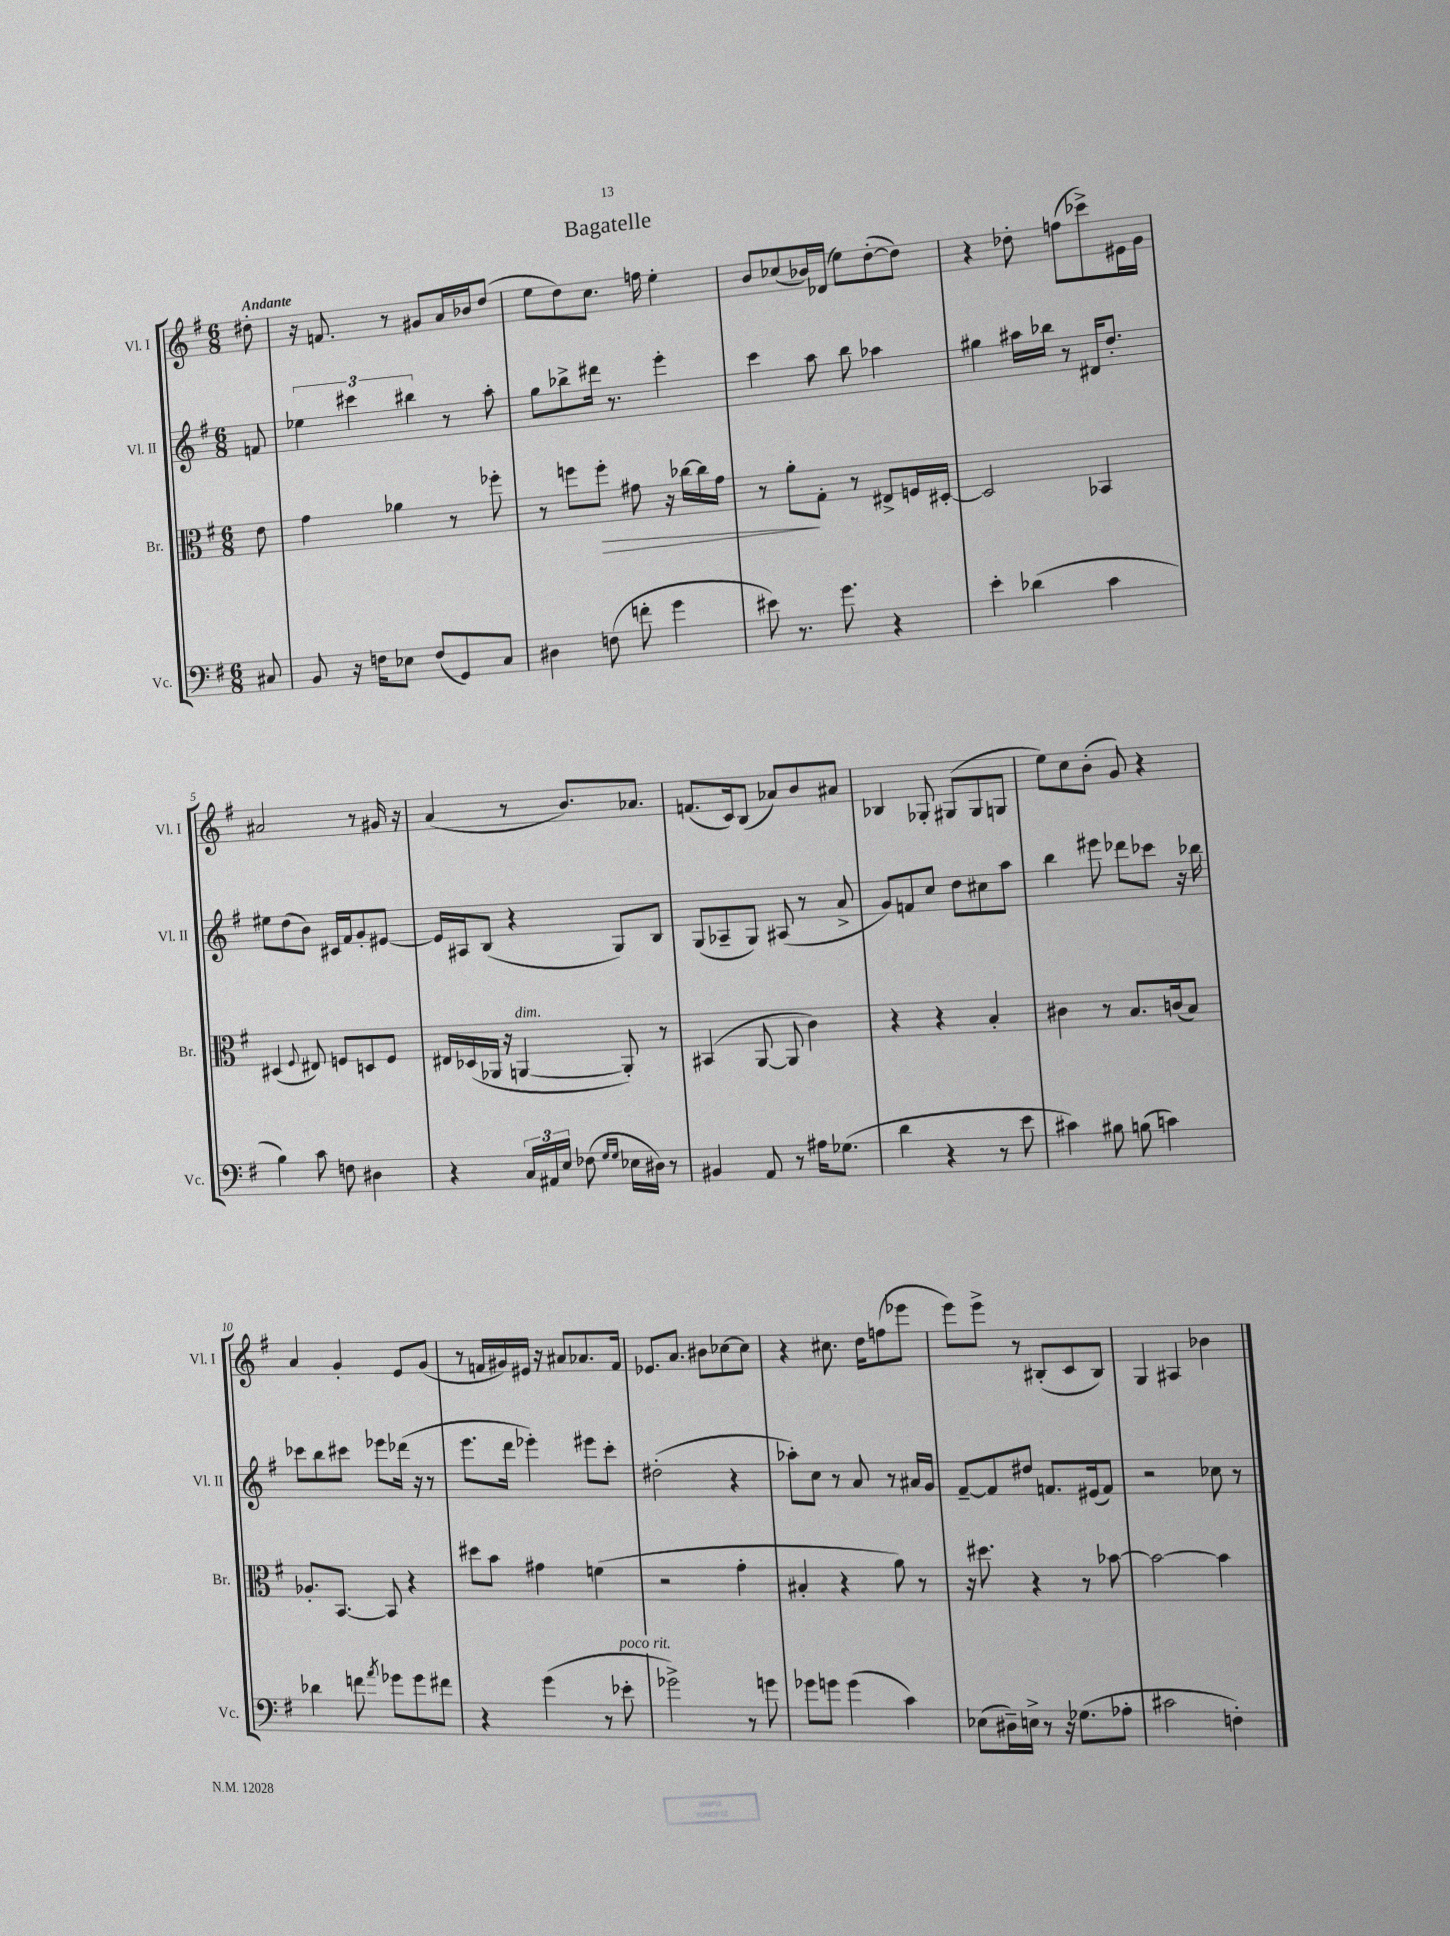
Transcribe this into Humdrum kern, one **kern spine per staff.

**kern	**kern	**kern	**kern
*staff4	*staff3	*staff2	*staff1
*clefF4	*clefC3	*clefG2	*clefG2
*k[f#]	*k[f#]	*k[f#]	*k[f#]
*M6/8	*M6/8	*M6/8	*M6/8
8C#/	8e\	8f/	8dd#'\
=	=	=	=
8BB/	4g\	6ee-\	16r
.	.	.	8.f/
16r	.	.	.
.	.	6ccc#\	.
16F\LK	.	.	.
8E-\J	4a-\	.	8r
.	.	6bb#\	.
(8F/L	.	.	8g#/L
8GG/)	8r	8r	16a/L
.	.	.	16b-/J
8C/J	8ff-'\	8aa'\	(8dd/J
=	=	=	=
4D#\	8r	8gg\L	8ee\L
.	8ff\L	8bb-^\	8dd\)
(8F\	8ff'\J	16ddd#\Jk	8.cc\J
.	.	8.r	.
8f'\	8g#\	.	.
.	.	.	16ff\
4g\	16r	4eee'\	4ee'\
.	[16cc-\LL	.	.
.	16cc-\]	.	.
.	16g#\JJ	.	.
=	=	=	=
8e#\)	8r	4ccc\	8b/L
8.r	8a'\L	.	(8cc-/
.	8G'\J	8aa\	16b-/L)
8.g\	.	.	(16d-/JJ
.	8r	8bb\	8ee\L)
4r	8E#^/L	4aa-\	([8dd'\
.	16F/L	.	8dd\]J)
.	[16D#'/JJ	.	.
=	=	=	=
4e'\	2D#/]	4gg#\	4r
(4d-\	.	16aa#\LL	8dd-'\
.	.	16bb-\JJ	.
.	.	8r	(8ff\L
4c\	4BB-/	16d#/LK	8ccc-^\)
.	.	8.dd'/J	.
.	.	.	16e#\L
.	.	.	16g\JJ
=	=	=	=
4B\)	(4D#/	8ee#\L	2a#/
.	.	(8dd\	.
.	8qqF#/	.	.
8c\	8E#/)	8b\J)	.
8F\	8F/L	16c#/LL	.
.	.	16f#/J	.
4D#\	8D/	8g'/	8r
.	8F/J	[8e#/J	16g#/
.	.	.	16r
=	=	=	=
4r	16E#/LL	16e#/]LL	(4a/
.	(16D-/	16A#/J	.
.	16AA-/JJ	(8B/J	.
.	16r	.	.
24C/LL	[4AA/	4r	8r
24AA#/	.	.	.
24E/JJ	.	.	.
(8F-\	.	.	8.b/L)
16qqG/LL	.	.	.
16qqG/JJ	.	.	.
16E-\LL	8AA'/])	8G/L)	.
16D#\JJ)	.	.	8.a-/J
8r	8r	8B/J	.
=	=	=	=
4BB#/	(4BB#/	(8G/L	(8.f/L
.	.	8A-~/	.
.	.	.	16c/k)
8AA/	[8AA/	8G/J)	(8B/J
8r	8AA/]	(8A#/	8a-/L)
16A#\LK	4c\)	8r	8b/
(8.G-\J	.	.	.
.	.	8a^/	8a#/J
=	=	=	=
4d\	4r	8g/L)	4B-/
.	.	8f/	.
4r	4r	8cc/J	8G-'/
.	.	8dd\L	(8G#/L
8r	4B'/	8cc#\	8G#/
8e\	.	8aa\J	8G/J
=	=	=	=
4c#\)	4c#\	4bb\	8ee\L)
.	.	.	8cc\
8B#\	8r	8eee#\	(8b'\J
(8B\	8.B/L	8ddd-\L	8g/)
4c\)	.	8ccc-\J	4r
.	(16c/k	.	.
.	8B/J)	16r	.
.	.	16bb-\	.
=	=	=	=
4d-\	8.A-'/L	8ccc-\L	4a/
.	.	8bb\	.
.	[8.BB/J	.	.
8f\	.	8ccc#\J	4g'/
8qa/	.	.	.
8g-\L	8BB/]	8eee-\L	.
8g-\	4r	(16ddd-\Jk	8e/L
.	.	16r	.
8f#\J	.	8r	(8g/J
=	=	=	=
4r	8dd#\L	8.eee\L	8r
.	8b\J	.	16f/LL
.	.	16ddd\Jk	16g#/)
(4g\	4g#\	4eee-'\)	16e#/JJ
.	.	.	16r
.	.	.	8a#/L
8r	(4f\	8eee#\L	8.a-/
8e-'\	.	8ccc'\J	.
.	.	.	16f/Jk
=	=	=	=
2g-^\)	2r	(2dd#'\	8.e-/L
.	.	.	8.a/J
.	.	.	8b#\L
8r	4g'\	4r	[8cc-\
8g\	.	.	8cc-\]J
=	=	=	=
8g-\L	4B#'/	8aa-'\L)	4r
8g\J	.	8cc\J	.
(4g\	4r	8r	8.cc#\
.	.	8a/	.
.	.	.	16dd\LK
4c\)	8a\)	8r	(8ff\
.	8r	16a#/LL	8eee-\J
.	.	16g/JJ	.
=	=	=	=
(8E-\L	16r	[8f#~/L	8eee\L)
.	8.dd#\	.	.
16D#~\L)	.	8f#/]	8eee^\J
16E^\JJ	.	.	.
8r	4r	8dd#/J	8r
16r	.	8.f/L	(8B#'/L
(8.G-\L	.	.	.
.	8r	.	8c/
.	.	(16e#/k	.
8A-'\J	[8b-\	8f/J)	8B#/J)
=	=	=	=
2c#\	2b-\_	2r	4G/
.	.	.	4A#/
4F'\)	4b-\]	8cc-\	4b-\
.	.	8r	.
==	==	==	==
*-	*-	*-	*-
